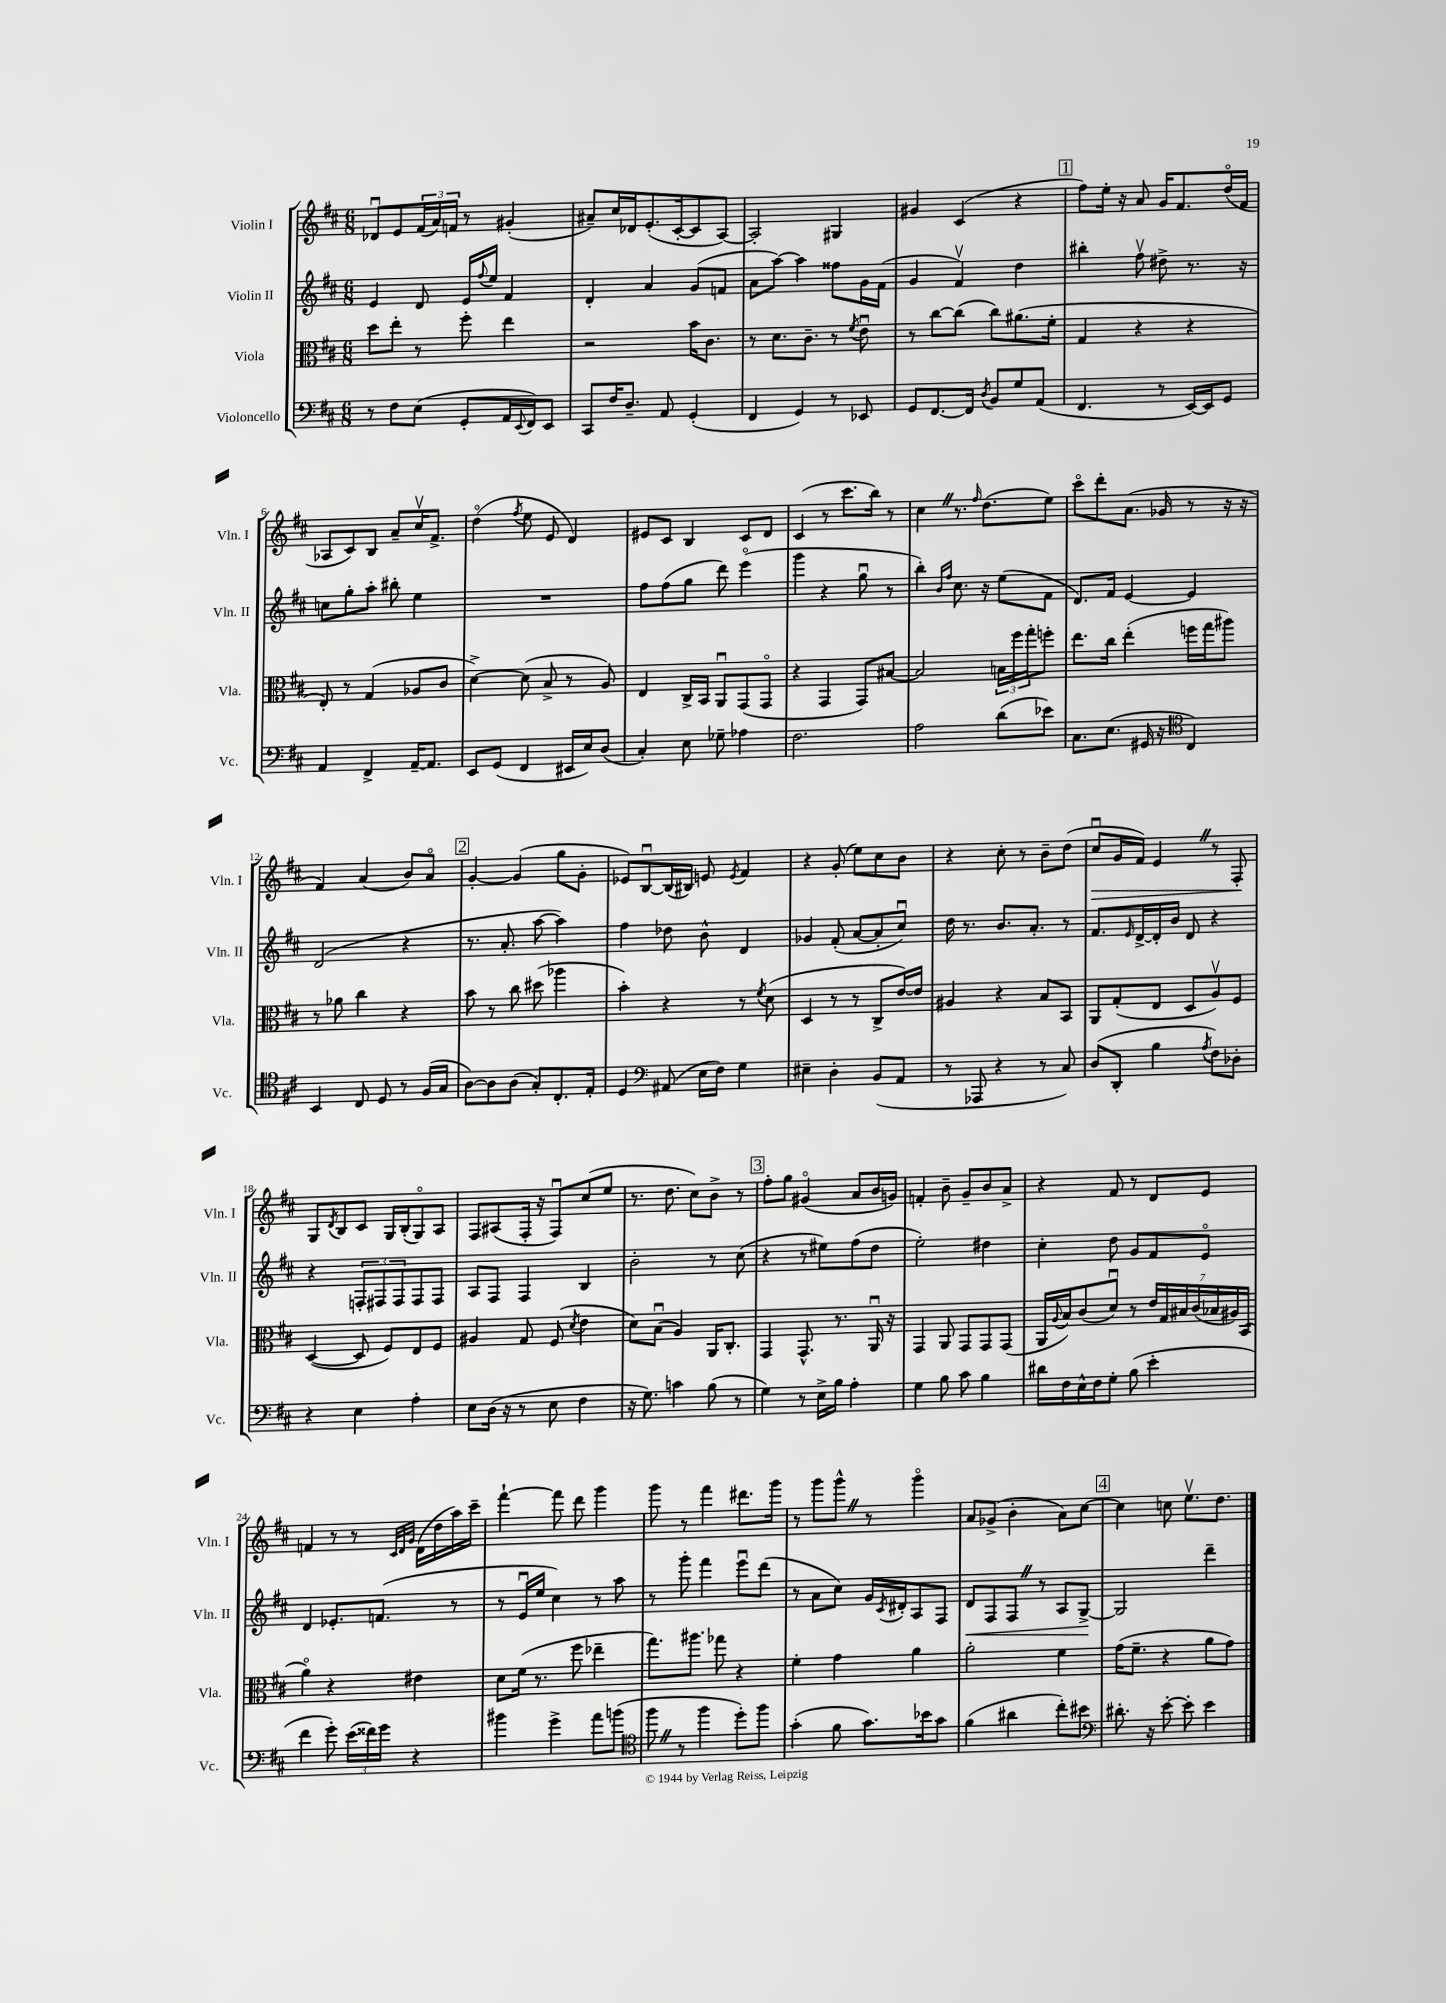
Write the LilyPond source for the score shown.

<<
\new StaffGroup <<
\new Staff = "s0" \with { instrumentName = "Violin I" shortInstrumentName = "Vln. I" } {
    \clef treble \key d \major \numericTimeSignature \time 6/8
    des'8\downbow e'8 \tuplet 3/2 { fis'16( a'16) f'16 } r8 gis'4-.( |
    ais'8--) cis''16 des'16 e'8.-.( cis'16~-. cis'8 a8~) |
    a2-. gis4 |
    gis'4 cis'4( r4 |
    \mark \markup { \box "1" } fis''8) e''16-. r16 a'8 g'16 fis'8. d''16\flageolet( fis'16 |
    aes8 cis'8) b8 a'8-- cis''16\upbow fis'8.-> |
    d''4\flageolet( \acciaccatura { fis''8 } e''8 e'8 d'4) |
    eis'8 cis'8 b4 cis'8 d'8 |
    cis'4( r8 cis'''8. b''16) r8 |
    cis''4 \once \override BreathingSign.text = \markup { \musicglyph "scripts.caesura.straight" } \breathe r8. \grace { fis''16 } d''8.( e''8) |
    cis'''8\flageolet d'''8-. a'8.( ges'16 r8 r16 r16 |
    fis'4) a'4( b'8) a'8\flageolet |
    \mark \markup { \box "2" } g'4~-. g'4( g''8 g'8-. |
    ees'8) b8~\downbow b16( bis16) e'8 \acciaccatura { e'8 } fis'4 |
    r4 g'8-.( e''8) cis''8 b'8 |
    r4 cis''8-. r8 b'8-- d''8( |
    cis''8\downbow\> g'16 fis'16) e'4 \once \override BreathingSign.text = \markup { \musicglyph "scripts.caesura.straight" } \breathe r8 fis8-.\! |
    g8 \acciaccatura { d'8 } b8 cis'8 g16 b16-.( g8\flageolet) a8 |
    fis8 ais8( fis16-. r16 fis8\downbow) cis''8( e''8 |
    r8. d''8. cis''8) b'8-> r8 |
    \mark \markup { \box "3" } fis''8-. g''8 gis'4\flageolet( a'8 b'16 g'16) |
    f'4-. b'8-- g'8-- b'8 a'8-> |
    r4 fis'8 r8 d'8 e'8 |
    f'4 r8 r8 \grace { cis'32 d'32 g'32 } d'16( d''16 a''16) cis'''16-- |
    fis'''4~-! fis'''8 d'''8 g'''4 |
    g'''8 r8 fis'''4 dis'''8. g'''16 |
    r8 g'''8 g'''8-^ \once \override BreathingSign.text = \markup { \musicglyph "scripts.caesura.straight" } \breathe r8 g'''4\flageolet |
    a'8 ges'8->( b'4-. a'8) cis''8~ |
    \mark \markup { \box "4" } cis''4 c''8 e''8.\upbow d''8. \bar "|." |
}
\new Staff = "s1" \with { instrumentName = "Violin II" shortInstrumentName = "Vln. II" } {
    \clef treble \key d \major \numericTimeSignature \time 6/8
    e'4 d'8 e'16 \appoggiatura { fis''8 } e''16 fis'4 |
    d'4-. a'4 g'8( f'8 |
    a'8 a''8~) a''4 fisis''8 g'16 fis'16( |
    g'4 fis'4\upbow) d''4 |
    \mark \markup { \box "1" } bis''4-. fis''8\upbow dis''8-> r8. r16 |
    c''8 g''8-. a''8-. bis''8-. e''4 |
    R2. |
    fis''8 fis''8( g''8 d'''8) e'''4\flageolet( |
    g'''4 r4 g''8\downbow r8 |
    b''4-.) \grace { b'16 fis''16 } cis''8. r16 e''8( fis'8 |
    d'8.) fis'16 e'4~ e'4 |
    d'2( r4 |
    \mark \markup { \box "2" } r8. a'8.-. a''8~ a''4) |
    fis''4 des''8 b'8-^ d'4 |
    ges'4 fis'8-.( a'8~ a'8-. cis''8\downbow) |
    d''16 r8. b'8. a'8.-. r8 |
    fis'8. \grace { e'16 } d'16~-> d'16-. b'16 d'8 r4 |
    r4 \tuplet 3/2 { f8-. fis8 fis8 } fis8 fis8 |
    a8 fis8 fis4 b4 |
    b'2-. r8 cis''8( |
    \mark \markup { \box "3" } r4 r8 eis''8) fis''8( d''8 |
    e''2-.) dis''4 |
    cis''4-. d''8 g'8 fis'8 e'8\flageolet |
    d'4 ees'8.-. f'8.( r8 |
    r8 e'16\downbow e''16 cis''4) r8 a''8 |
    r8 g'''8-. fis'''4 e'''8\downbow d'''8( |
    r8 a'8 cis''8) g'16 \acciaccatura { cis'8 } dis'16-. a8 fis8 |
    d'8\< fis8 fis8 \once \override BreathingSign.text = \markup { \musicglyph "scripts.caesura.straight" } \breathe r8 a8 g8~->\! |
    \mark \markup { \box "4" } g2 d'''4-- \bar "|." |
}
\new Staff = "s2" \with { instrumentName = "Viola" shortInstrumentName = "Vla." } {
    \clef alto \key d \major \numericTimeSignature \time 6/8
    d''8 e''8-. r8 fis''8-. e''4 |
    r2 b'16 cis'8. |
    r8 d'8. cis'8.-- r8 \acciaccatura { fis'8 } e'8\downbow |
    r8 cis''8~ cis''8( cis''8) ais'8.( fis'16-. |
    \mark \markup { \box "1" } g4 r4 r4 |
    e8-.) r8 g4( aes8 cis'8 |
    d'4~->) d'8( b8-> r8 a8) |
    e4 cis16-> b,16 a,8\downbow g,8( g,8\flageolet |
    r4 g,4 g,8) bis8~ |
    bis2 \tuplet 3/2 { b16 fis''16 g''16-. } f''8-. |
    e''8. cis''16 e''4-.( f''16 g''16 ais''8) |
    r8 aes'8 cis''4 r4 |
    \mark \markup { \box "2" } b'8 r8 cis''8 dis''8( aes''4 |
    b'4-.) r4 r8 \acciaccatura { fis'8 } d'8( |
    d4 r8 r8 cis8-> e'16~) e'16 |
    ais4 r4 b8 b,8 |
    a,8 g8-.( e8 d8 a8\upbow) fis8 |
    d4~( d8 fis8) e8 fis8 |
    ais4 g8 fis8( \acciaccatura { d'8 } e'4 |
    d'8) b8\downbow( a4) a,16 cis8.-. |
    \mark \markup { \box "3" } g,4 g,8.-^ r8. a,16\downbow r16 |
    g,4 a,8 g,8 g,8 g,8( |
    a,16 \appoggiatura { a8 } b16) cis'8( d'8\downbow) r8 \tuplet 7/4 { e'16 g16 bis16 cis'16( bes16 ais16) b,16( } |
    a'4\flageolet) r4 eis'4 |
    d'8 fis'16( r8. fis''8 ees''4-- |
    g''8.) ais''8. ges''8 r4 |
    fis'4-. g'4 a'4 |
    a'2-. fis'4 |
    \mark \markup { \box "4" } g'16( fis'8.-- r4 a'8 g'8) \bar "|." |
}
\new Staff = "s3" \with { instrumentName = "Violoncello" shortInstrumentName = "Vc." } {
    \clef bass \key d \major \numericTimeSignature \time 6/8
    r8 fis8 e8( g,8-. a,16 \appoggiatura { e,8 } fis,16) e,8 |
    cis,8 fis16 d8.-- a,8 g,4-.( |
    fis,4 g,4) r8 ees,8 |
    g,8 fis,8.~ fis,16 \acciaccatura { d8 } b,8 g8 a,8( |
    \mark \markup { \box "1" } fis,4. r8 e,16~) e,16 g,8 |
    a,4 fis,4-> a,16~-- a,8. |
    e,8 g,8( fis,4 eis,16 e16) d8( |
    cis4-.) e8 ges8-- aes4 |
    fis2. |
    a2 d'8( ees'8) |
    cis8. e8.( gis,16 r16 \clef tenor cis4) |
    b,4 cis8 d8 r8 fis16( g16 |
    \mark \markup { \box "2" } a8~) a8 a8( g8-.) cis8.-. e16-. |
    d4 \clef bass ais,8( e16 fis16) g4 |
    eis4-- d4-. b,8( a,8 |
    r8 aes,,8 r4 r8 cis8) |
    d8( d,8-. b4 \acciaccatura { a8 } fis8) des8-. |
    r4 e4 a4-. |
    e8 d16( r16 r8 e8 fis4 |
    r16 g8.) c'4 b8( r8 |
    \mark \markup { \box "3" } g4) r8 e16-> b16 a4-. |
    g4 b8 cis'8 b4 |
    dis'16 fis16 e16-^ fis16 g8-. b8( e'4-. |
    fis'4 g'8-.) \tuplet 3/2 { e'16( fisis'16) g'16 } r4 |
    bis'4 g'4-> a'8 b'8( |
    \clef tenor fis''8 \once \override BreathingSign.text = \markup { \musicglyph "scripts.caesura.straight" } \breathe r8 fis''4 d''8-.) fis''8 |
    g'4-.( fis'8 g'8.) bes'16 g'8 |
    fis'4( ais'4 cis''8-.) bis'8 |
    \mark \markup { \box "4" } \clef bass dis'8.-. r16 e'8~-. e'8-. e'4 \bar "|." |
}
>>
>>
